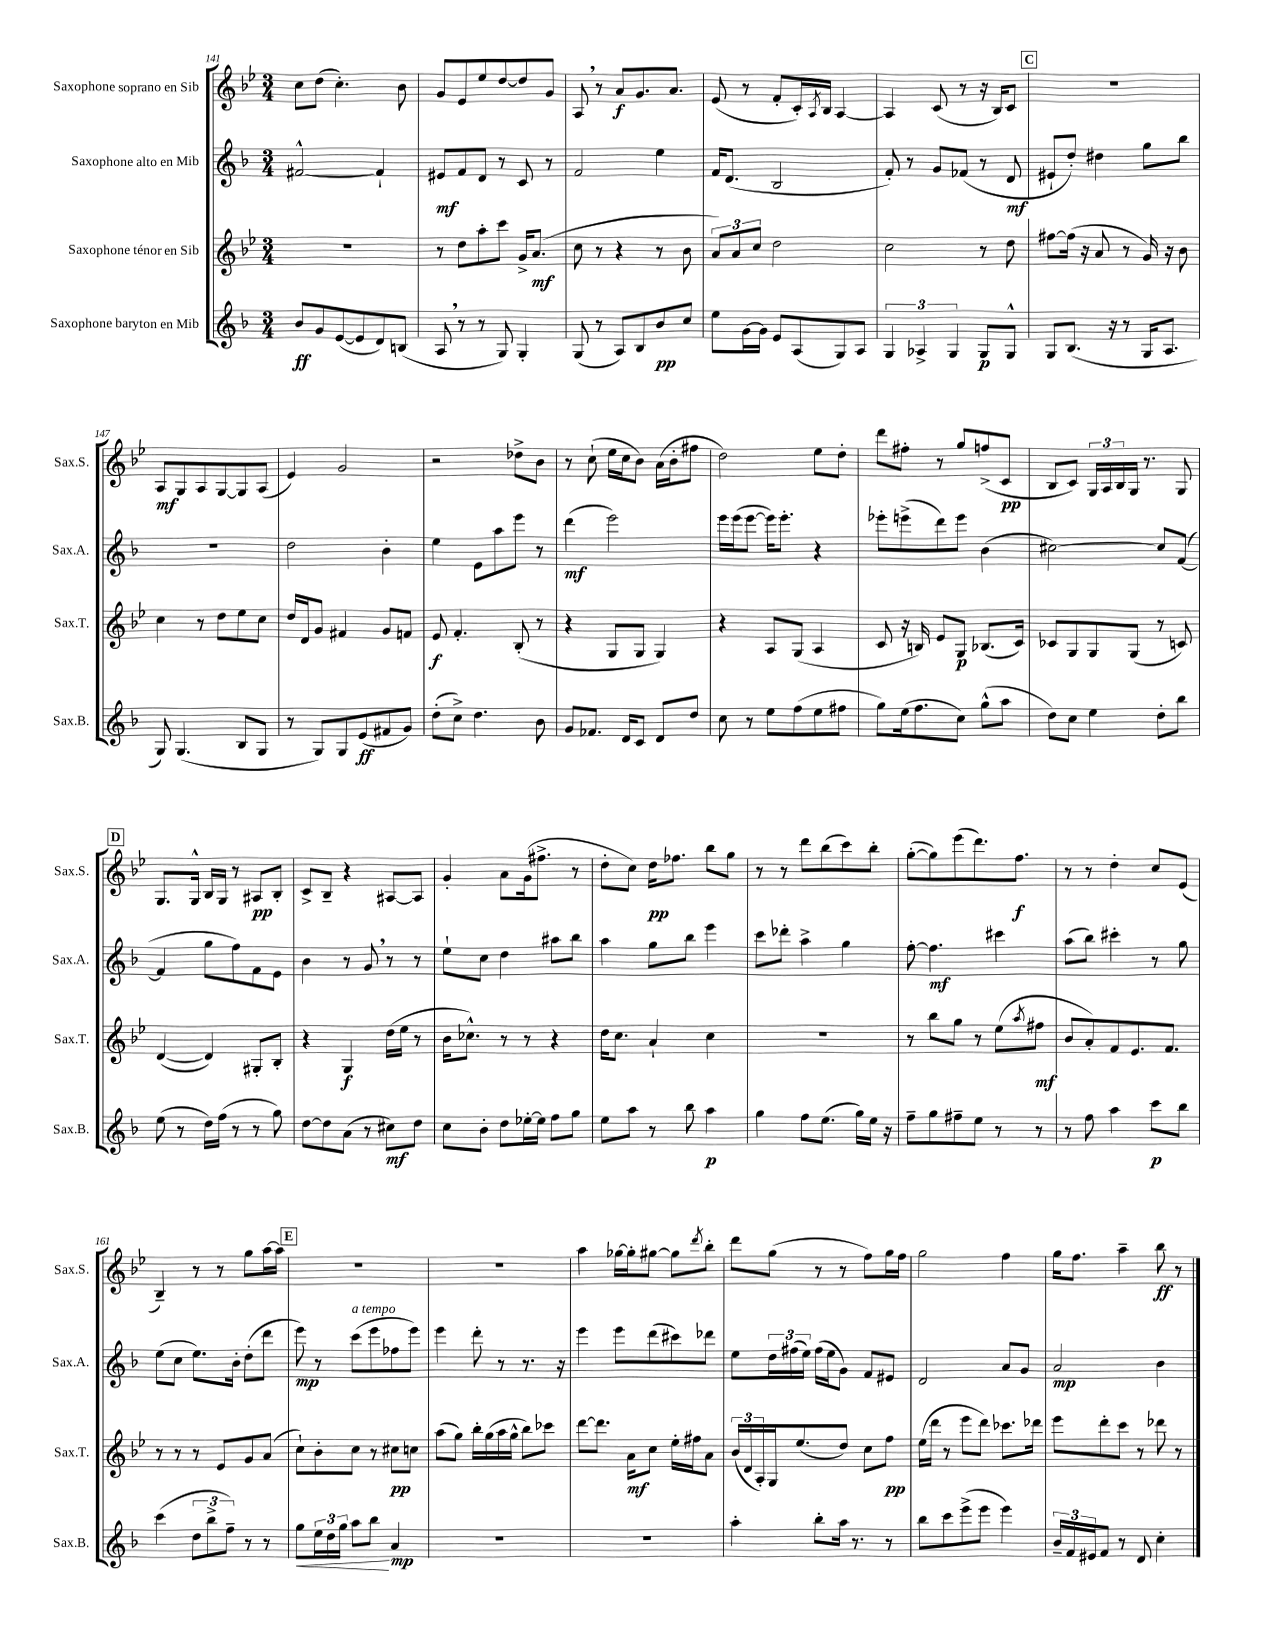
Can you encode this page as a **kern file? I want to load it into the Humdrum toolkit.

**kern	**kern	**kern	**kern
*staff4	*staff3	*staff2	*staff1
*clefG2	*clefG2	*clefG2	*clefG2
*k[b-]	*k[b-e-]	*k[b-]	*k[b-e-]
*M3/4	*M3/4	*M3/4	*M3/4
8b-	2.r	[2f#^^	8cc
8g	.	.	(8dd
([8e	.	.	4.cc')
8e]	.	.	.
8d)	.	4f#`]	.
(8B	.	.	8b-
=	=	=	=
8A	8r	8e#	8g
8r	8dd	8f	8e-
8r	8aa'	8d	8ee-
8G)	8ccc	8r	[8dd
4G'	16g^	8c	8dd]
.	(8.a	.	.
.	.	8r	8g
=	=	=	=
(8G	8cc	2f	8A
8r	8r	.	8r
8A)	4r	.	8a
8B-	.	.	8.g
8b-	8r	4ee	.
.	.	.	8.a
8cc	8b-	.	.
=	=	=	=
8ee	12a)	16f	(8e-
.	.	(8.d	.
.	12a	.	.
[16g	.	.	8r
.	12cc	.	.
16g]	.	.	.
8e	2dd	2B-	8f'
(8A	.	.	16c')
.	.	.	8qA
.	.	.	16B-
8G)	.	.	[4A
8A	.	.	.
=	=	=	=
6G	2cc	8f')	4A]
.	.	8r	.
6A-^	.	.	.
.	.	8g	(8c
6G	.	.	.
.	.	(8f-	8r
8G	8r	8r	16r
.	.	.	16B-)
8G^^	8dd	8d	8c
=	=	=	=
8G	[8ff#	8e#`	2.r
(8.B-	(16ff#]	8dd')	.
.	16r	.	.
.	8a	4dd#	.
16r	.	.	.
8r	8r	.	.
16G	16g)	8gg	.
8.A	16r	.	.
.	8b-	8bb-	.
=	=	=	=
8G)	4cc	2.r	8A
(4.G	.	.	8G
.	8r	.	8A
.	8dd	.	[8G
8B-	8ee-	.	8G]
8G	8cc	.	(8A
=	=	=	=
8r	16dd	2dd	4e-)
.	16d	.	.
8G)	8g	.	.
8G	4f#	.	2g
(8e	.	.	.
8f#	8g	4b-'	.
8g)	8f	.	.
=	=	=	=
(8dd'	8e-	4ee	2r
8cc^)	4.f'	.	.
4.dd	.	8e	.
.	.	8aa	.
.	(8B-'	8eee	8dd-^
8b-	8r	8r	8b-
=	=	=	=
8g	4r	(4ddd	8r
8.f-	.	.	(8cc`
.	8G	2eee)	16ee-
16d	.	.	16cc
8c	8G	.	8b-)
8d	4G)	.	(16a
.	.	.	16b-'
8dd	.	.	8ff#
=	=	=	=
8cc	4r	16eee	2dd)
.	.	(16eee	.
8r	.	[8eee	.
8ee	8A	16eee])	.
.	.	8.eee'	.
(8ff	(8G	.	.
8ee	4A	4r	8ee-
8ff#	.	.	8dd'
=	=	=	=
8gg)	8c	8eee-'	8ddd
(16ee	16r	(8eee^	8ff#'
8.ff	16B)	.	.
.	8e-	8ddd)	8r
8cc)	8G	8eee	8gg
(8gg^^	(8.B-	(4b-	(8ff^
8aa	.	.	8c
.	16c)	.	.
=	=	=	=
8dd)	8c-	[2cc#)	8B-
8cc	8G	.	8c)
4ee	8G	.	24G
.	.	.	24A
.	.	.	24B-
.	(8G	.	16G
.	.	.	8.r
8dd'	8r	8cc#]	.
8bb-	8c)	([8f	8G
=	=	=	=
(8ee	([4d	4f]	8.G
8r	.	.	.
.	.	.	16G^^
16dd)	4d])	8gg	16B-
(16ff	.	.	16G
8r	.	8ff)	8r
8r	8G#'	8f	8A#
8gg)	8B-'	8e	8B-'
=	=	=	=
[8dd	4r	4b-	8c^
8dd]	.	.	8B-~
(8a	4G	8r	4r
8r	.	8g	.
8cc#)	(16dd	8r	[8A#
.	16ee-	.	.
8dd	8r	8r	8A#]
=	=	=	=
8cc	16b-	8ee`	4g'
.	8.cc-^^)	.	.
8b-'	.	8cc	.
8dd	8r	4dd	8a
[16ee-'	8r	.	(16g
16ee-]	.	.	8.ff#^
8ff	4r	8aa#	.
8gg	.	8bb-	8r
=	=	=	=
8ee	16dd	4aa	8dd'
.	8.cc	.	.
8aa	.	.	8cc)
8r	4a`	8gg	16dd
.	.	.	8.ff-
8bb-	.	8bb-	.
4aa	4cc	4eee	8bb-
.	.	.	8gg
=	=	=	=
4gg	2.r	8ccc	8r
.	.	8ddd-'	8r
8ff	.	4aa^	8ddd
(8.ee	.	.	(8bb-
.	.	4gg	8ccc)
16gg)	.	.	.
16ee	.	.	8bb-'
16r	.	.	.
=	=	=	=
8ff~	8r	[8ff'	([8gg'
8gg	8bb-	4.ff]	8gg])
8ff#~	8gg	.	(8eee-
8ee	8r	.	8.ddd)
8r	(8ee-	4ccc#	.
.	.	.	8.ff
.	8qaa	.	.
8r	8ff#	.	.
=	=	=	=
8r	8b-	(8aa	8r
8ff	8a')	8bb-)	8r
4aa	8f	4ccc#'	4dd'
.	8.e-	.	.
8ccc	.	8r	8cc
.	8.f	.	.
8bb-	.	8gg	(8e-
=	=	=	=
(4ccc	8r	(8ee	4B-~)
.	8r	8cc	.
12dd	8r	8.ee)	8r
12bb-^	.	.	.
.	8e-	.	8r
12ff~)	.	.	.
.	.	16b-'	.
8r	8g	(8dd'	8gg
8r	(8a	8ddd	[16aa
.	.	.	16aa]
=	=	=	=
8gg	8cc`)	8eee)	2.r
24ee	8b-'	8r	.
24dd	.	.	.
24gg	.	.	.
8aa	8cc	(8ccc	.
8bb-	8r	8eee	.
4a	8cc#	8ff-	.
.	8cc	8eee)	.
=	=	=	=
2.r	(8aa	4eee	2.r
.	8gg)	.	.
.	16bb-'	8ddd'	.
.	(16gg	.	.
.	16aa	8r	.
.	16gg^^	.	.
.	8bb-)	8.r	.
.	8ccc-	.	.
.	.	16r	.
=	=	=	=
2.r	[8ddd	4eee	4aa
.	8.ddd]	.	.
.	.	8eee	[16gg-
.	16a	.	16gg-']
.	8cc	(8ddd	[8gg#
.	16ee-'	8ccc#)	8gg#]
.	16ff#	.	.
.	.	.	8qddd
.	8a	8ddd-	8bb-'
=	=	=	=
4aa'	(24b-	8ee	8ddd
.	24d	.	.
.	24A')	.	.
.	16G	24dd	(8gg
.	.	(24ff#	.
.	(8.ee-	.	.
.	.	24ee)	.
8bb-'	.	(16ff#	8r
.	.	16ee	.
16aa	8dd)	8g)	8r
8.r	.	.	.
.	8cc	8f	8ff)
8r	8ff	8e#	16gg
.	.	.	16ff
=	=	=	=
8bb-	(16ee-	2d	2gg
.	16ddd	.	.
8ccc	8r	.	.
(8eee^	8eee-	.	.
8eee	8ddd)	.	.
4eee)	8.ccc-	8a	4ff
.	.	8g	.
.	16ddd-	.	.
=	=	=	=
24b-~	8eee-	2a	16gg
24f	.	.	.
.	.	.	8.ff
24e#	.	.	.
8f	8ddd'	.	.
8r	8ccc	.	4aa~
8d	8r	.	.
4cc'	8ddd-	4b-	8bb-
.	8r	.	8r
==	==	==	==
*-	*-	*-	*-
